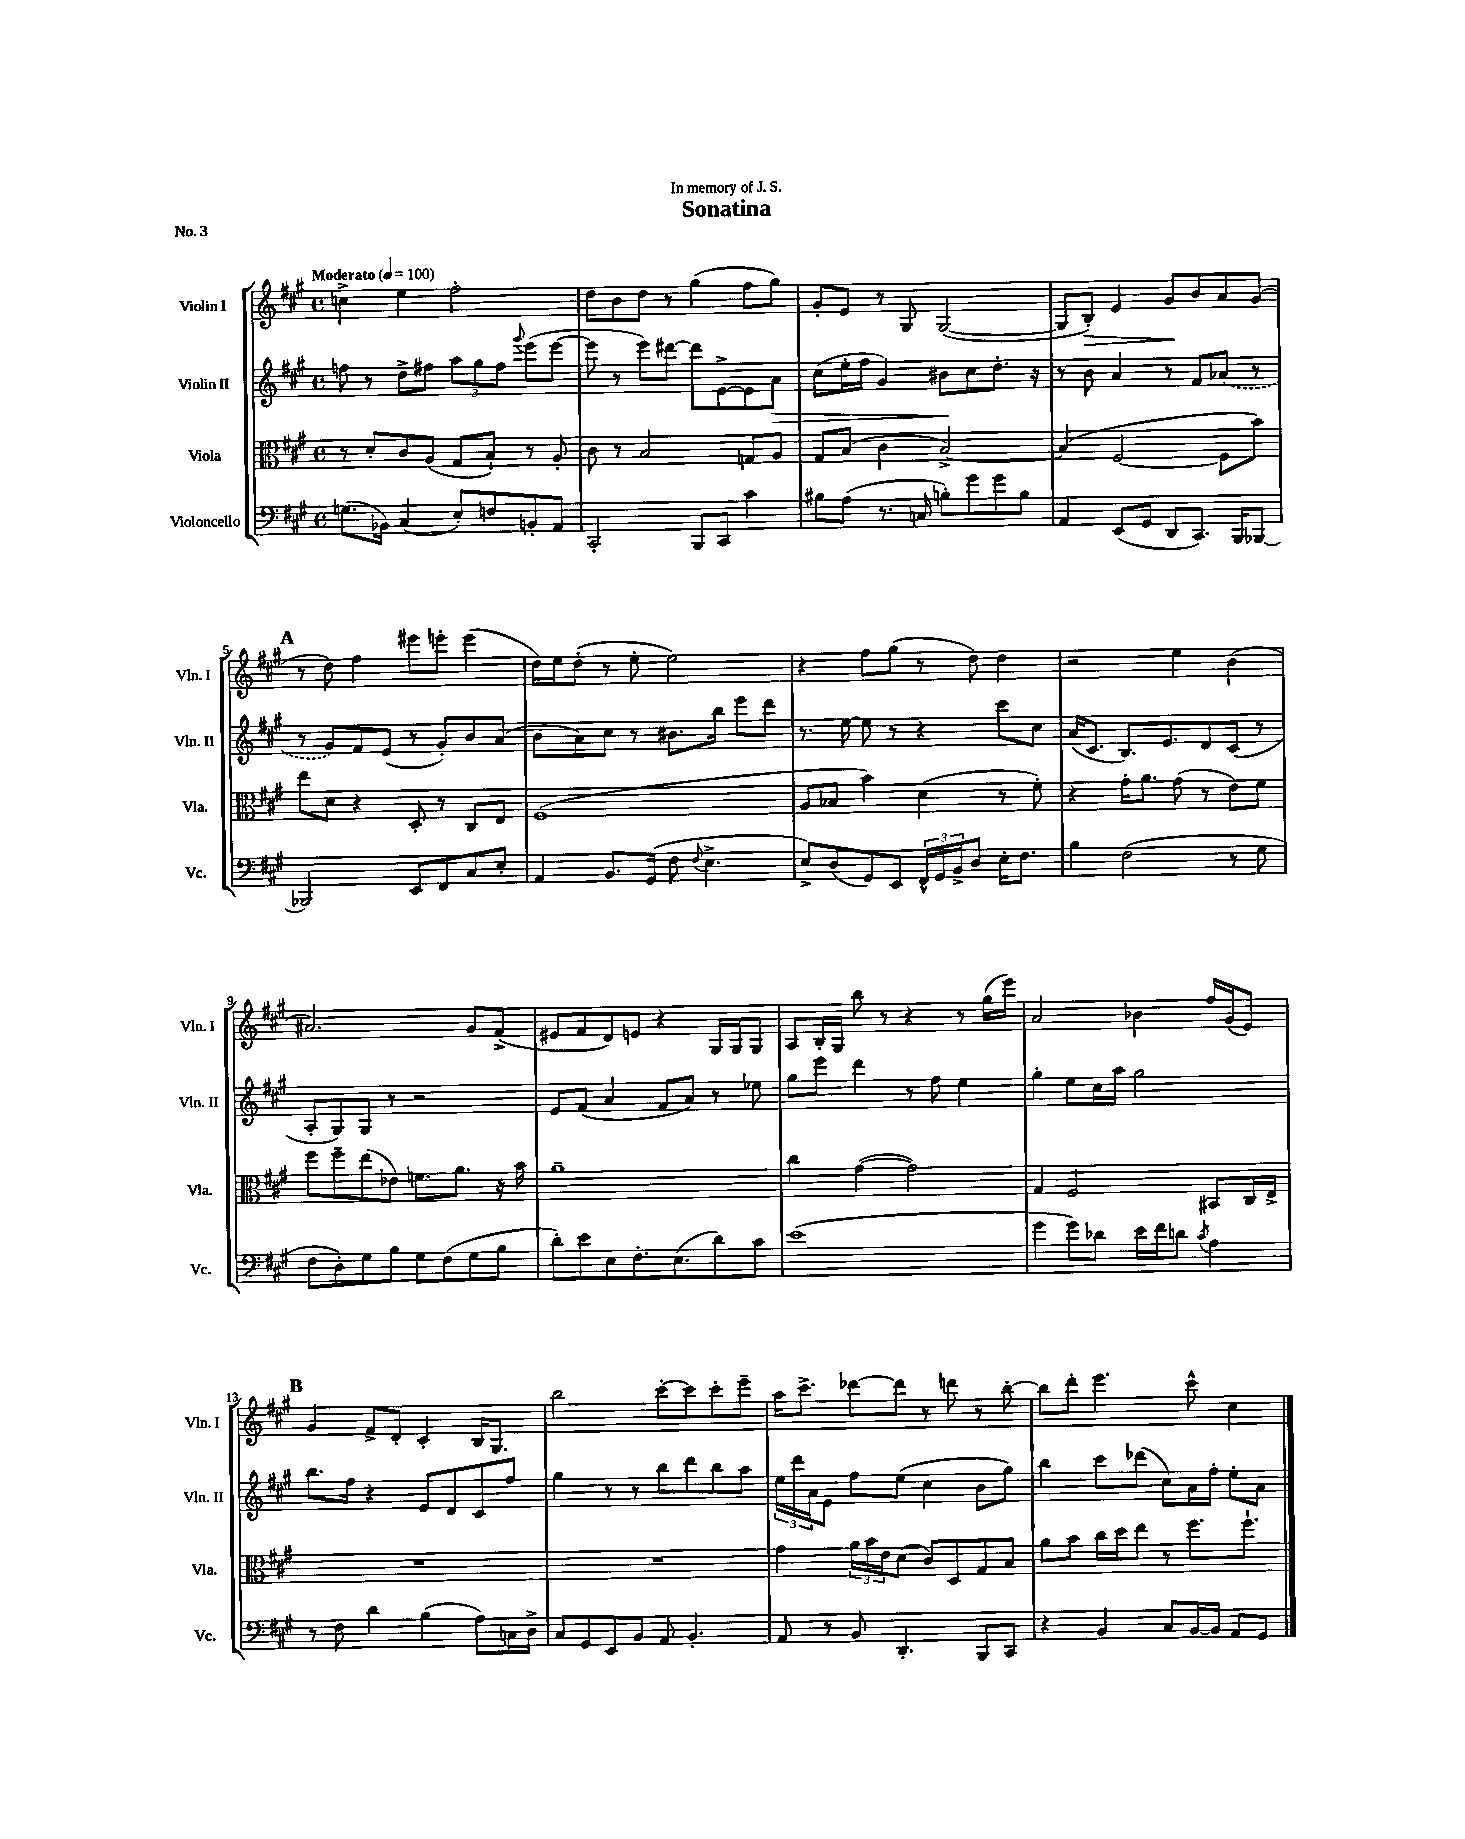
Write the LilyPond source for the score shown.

\header { title = "Sonatina" dedication = "In memory of J. S." piece = "No. 3" }
<<
\new StaffGroup <<
\new Staff = "s0" \with { instrumentName = "Violin I" shortInstrumentName = "Vln. I" } {
    \clef treble \key a \major \defaultTimeSignature \time 4/4 \tempo "Moderato" 4 = 100
    c''4-> e''4 fis''2-. |
    d''8 b'8 d''8 r8 gis''4( fis''8 gis''8) |
    gis'8-. e'8 r8 gis8 gis2~( |
    gis8 b8-.\>) e'4 gis'8\! b'8 a'8 gis'8( |
    \mark \markup { \bold "A" } r8 d''8) fis''4 eis'''8 e'''8-. e'''4( |
    d''16) e''16 d''8-.( r8 e''8-. e''2) |
    r4 fis''8 gis''8( r8 d''8) d''4 |
    r2 e''4 b'4( |
    ais'2.) gis'8 fis'8->( |
    eis'8 fis'8 d'8) e'8 r4 gis16 gis16 gis8 |
    a8 b16-. gis16 b''8 r8 r4 r8 gis''16( e'''16) |
    a'2 bes'4 fis''16 gis'16( e'8) |
    \mark \markup { \bold "B" } gis'4 fis'8-> d'8-. cis'4-. b16 gis8. |
    b''2 cis'''8~-. cis'''8 cis'''8-. e'''8-- |
    a''16 cis'''8.-> des'''8~ des'''8 r8 d'''8 r8 b''8~-. |
    b''8 d'''8-. e'''4. cis'''8-^ cis''4 \bar "|." |
}
\new Staff = "s1" \with { instrumentName = "Violin II" shortInstrumentName = "Vln. II" } {
    \clef treble \key a \major \defaultTimeSignature \time 4/4
    f''8 r8 d''8-> fis''8 \tuplet 3/2 { a''8 gis''8 fis''8 } \appoggiatura { gis'''8 } e'''8( e'''8~ |
    e'''8 r8 e'''8) dis'''8~ dis'''8 e'8~-> e'8 a'8\> |
    cis''8( e''16-. fis''16 gis'4) bis'8\! cis''8 d''8.-. r16 |
    r8 b'8 a'4 r8 fis'8 \once \slurDashed aes'8( r8 |
    \mark \markup { \bold "A" } r8 gis'8) fis'8 e'8( r8 gis'8-.) b'8 a'8( |
    b'8 a'8) cis''8 r8 bis'8. b''16 e'''8 d'''8 |
    r8. e''16~ e''8 r8 r4 cis'''8 cis''8 |
    a'16( cis'8. b8.) e'8. d'8 cis'8( r8 |
    a8-. gis8) gis8 r8 r2 |
    e'8 fis'8( a'4 fis'8 a'8) r8 ees''8 |
    gis''8 e'''8 d'''4 r8 fis''8 e''4 |
    gis''4-. e''8 cis''16 a''16 gis''2 |
    \mark \markup { \bold "B" } b''8. fis''16 r4 e'8 d'8 cis'8 fis''8 |
    gis''4 r8 r8 b''8 d'''8 b''8 a''8 |
    \tuplet 3/2 { e''16 d'''16 a'16 } e'8 fis''8 e''8( cis''4 b'8 gis''8) |
    b''4 cis'''8 des'''8( cis''8) a'16 fis''16-. e''8-. a'8 \bar "|." |
}
\new Staff = "s2" \with { instrumentName = "Viola" shortInstrumentName = "Vla." } {
    \clef alto \key a \major \defaultTimeSignature \time 4/4
    r8 d'8-. cis'8 a8( gis8 b8-!) r8 a8-. |
    cis'8 r8 b2 g8 a8 |
    gis8 b8( cis'4 b2~->) |
    b4( fis2~ fis8 b'8) |
    \mark \markup { \bold "A" } e''8 d'8 r4 d8-. r8 cis8 e8 |
    fis1( |
    a8 bes8 b'4) d'4( r8 fis'8-.) |
    r4 gis'16-. a'8. gis'8( r8 e'8) fis'8 |
    fis''8 fis''8-- e''8( ees'8) f'8. a'8. r16 b'16 |
    a'1-- |
    cis''4 gis'4~( gis'2) |
    gis4 fis2 bis,8 cis16 e16-> |
    \mark \markup { \bold "B" } R1 |
    R1 |
    gis'4 \tuplet 3/2 { a'16 b'16 e'16 } d'8( cis'8) d8 gis8 b8 |
    a'8 b'8 cis''16 d''16 e''8 r8 fis''8. fis''8.-! \bar "|." |
}
\new Staff = "s3" \with { instrumentName = "Violoncello" shortInstrumentName = "Vc." } {
    \clef bass \key a \major \defaultTimeSignature \time 4/4
    g8.( bes,16) cis4( e8-.) f8 b,8-. a,8 |
    cis,2-. b,,8 cis,8 cis'4 |
    bis8 a8( r8. c16 b8-.) gis'8 gis'8 b8 |
    a,4 e,8( gis,8 d,8 cis,8.) b,,16 bes,,8~ |
    \mark \markup { \bold "A" } bes,,2 e,8 fis,8 cis8 e8-. |
    a,4 b,8. gis,16( fis8 \appoggiatura { fis8 } e4.-> |
    e8->) d8( gis,8) e,8 \tuplet 3/2 { fis,16-^ gis,16 b,16-> } d8 e16-. fis8. |
    b4 fis2( r8 gis8 |
    fis8 d8-.) gis8 b8 gis8 fis8( gis8 b8 |
    d'8-.) e'8 e8 fis8.-. e8.( d'8) cis'8 |
    e'1( |
    gis'4 gis'8) des'8 e'16 fis'16 d'8 \acciaccatura { cis'8 } a4 |
    \mark \markup { \bold "B" } r8 fis8 d'4 b4( a8) c16 d16-> |
    cis8 gis,8 e,8 b,8 a,8 b,4.-. |
    a,8 r8 b,8 d,4.-. b,,8 cis,8 |
    r4 b,4 cis8 b,16~ b,16 a,8 gis,8 \bar "|." |
}
>>
>>
